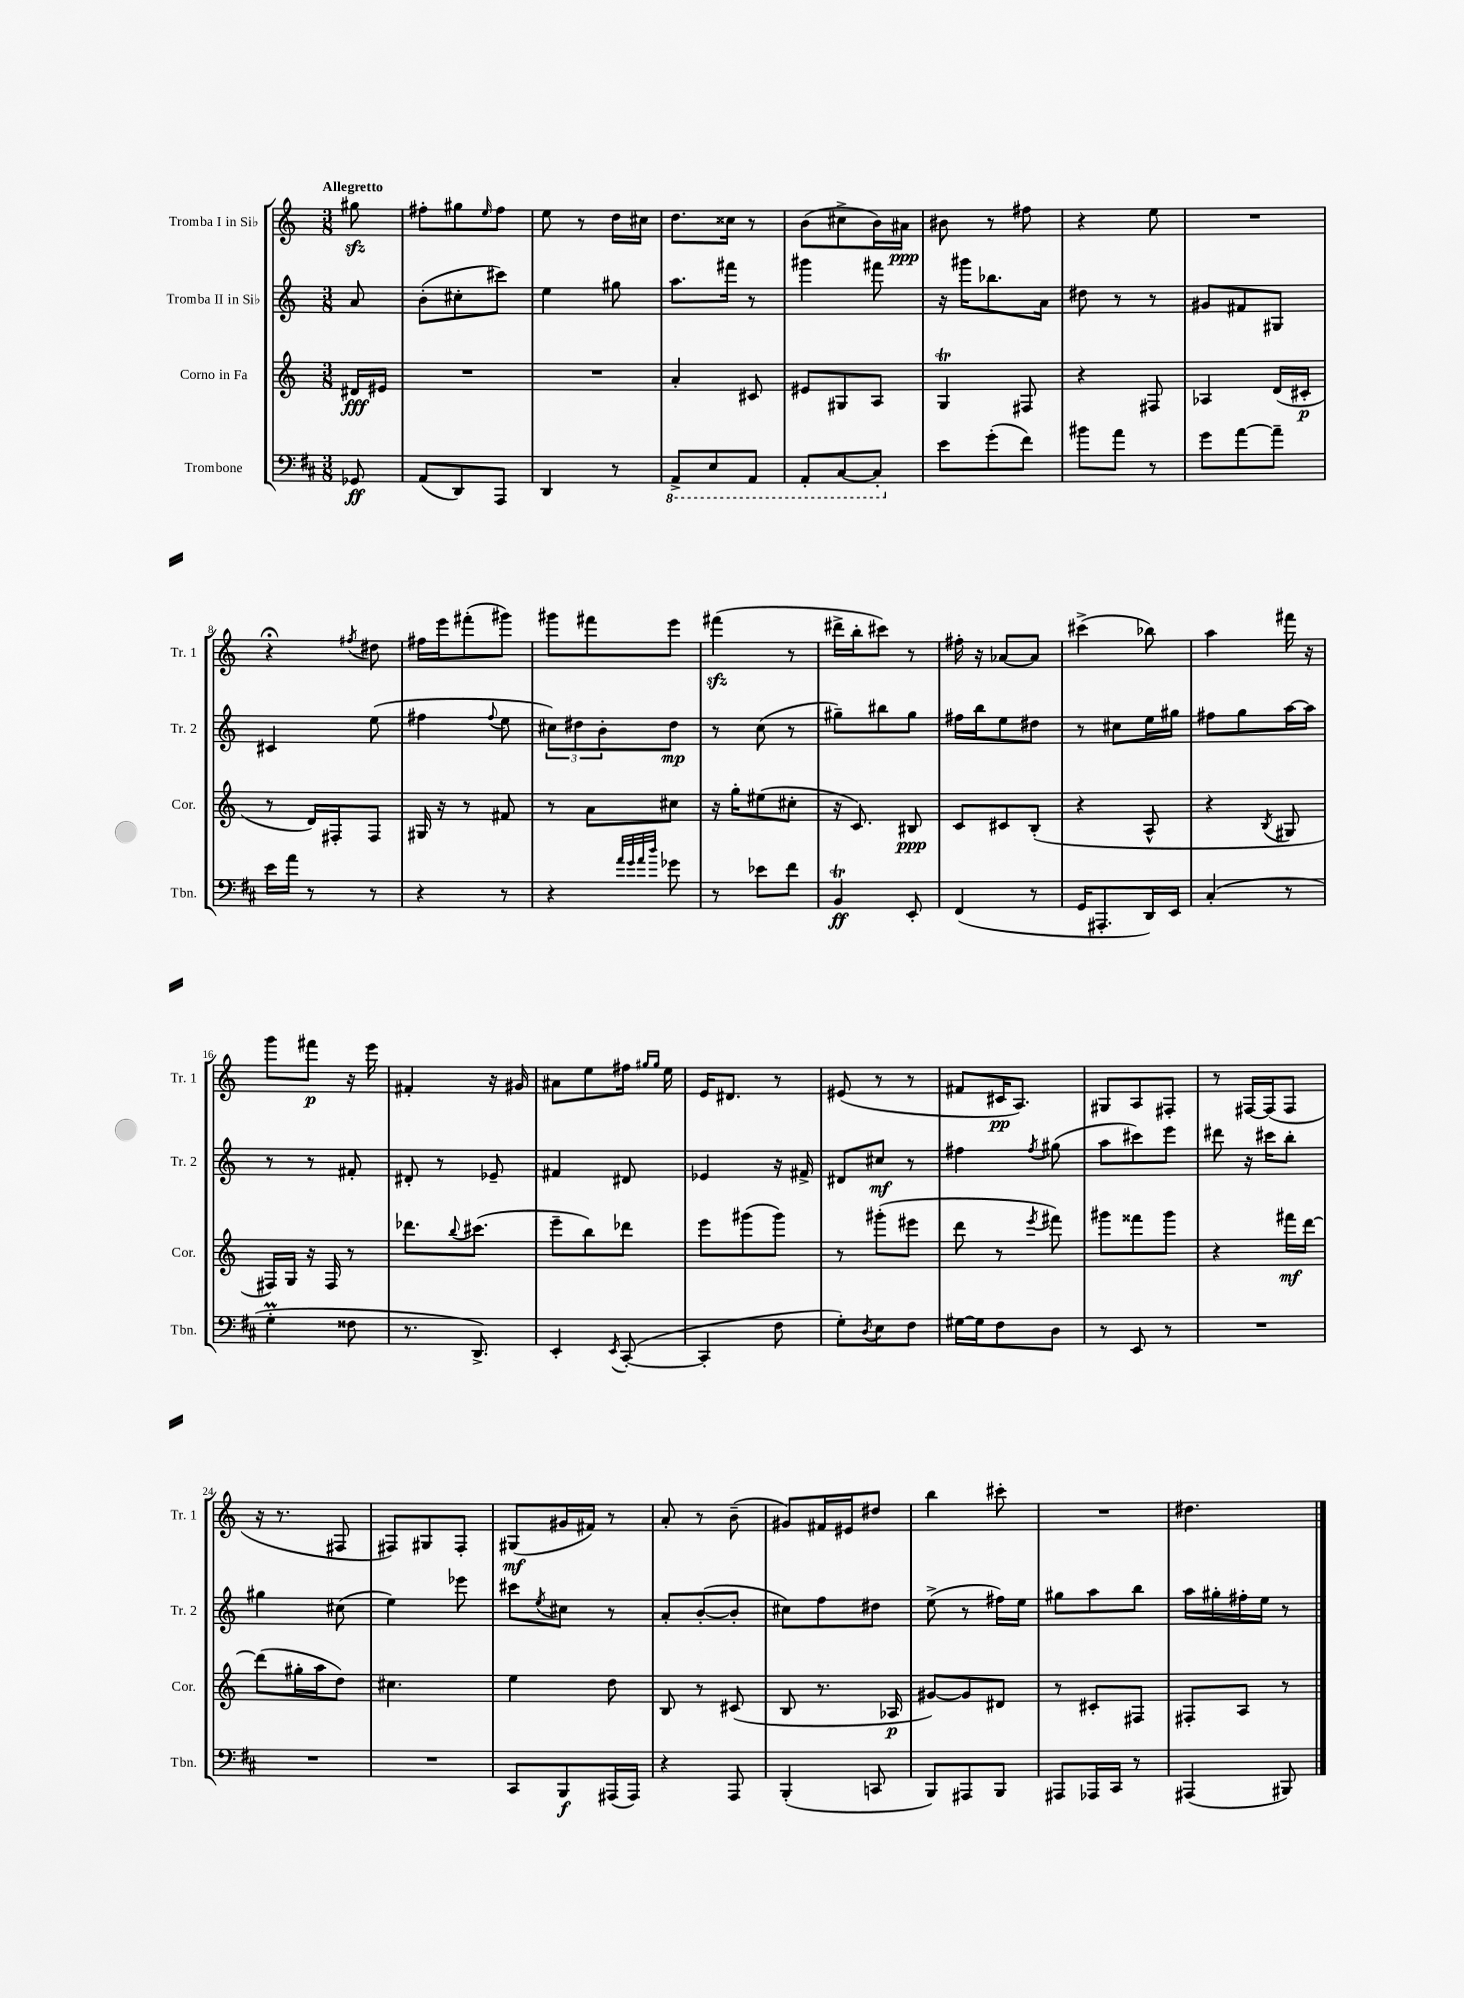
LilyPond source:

<<
\new StaffGroup <<
\new Staff = "s0" \with { instrumentName = "Tromba I in Sib" shortInstrumentName = "Tr. 1" } {
    \clef treble \key c \major \numericTimeSignature \time 3/8 \partial 8 \tempo "Allegretto"
    gis''8\sfz |
    fis''8-. gis''8 \grace { e''16 } fis''8 |
    e''8 r8 d''16 cis''16 |
    d''8. cisis''16 r8 |
    b'8( cis''8-> b'16) ais'16\ppp |
    bis'8 r8 fis''8 |
    r4 e''8 |
    R4. |
    r4\fermata \acciaccatura { fis''8 } dis''8 |
    fis''16 e'''16 fis'''8-.( gis'''8) |
    gis'''8 fis'''8 e'''8 |
    fis'''4\sfz( r8 |
    dis'''16-> b''16-. cis'''8) r8 |
    fis''16-. r16 aes'8~ aes'8 |
    cis'''4->( bes''8) |
    a''4 fis'''16 r16 |
    g'''8 fis'''8\p r16 e'''16 |
    fis'4-. r16 gis'16 |
    ais'8 e''8 fis''16 \grace { gis''16 gis''16 } e''16 |
    e'16 dis'8. r8 |
    eis'8( r8 r8 |
    fis'8 cis'16\pp a8.) |
    gis8 a8 fis8-. |
    r8 fis16~ fis16( fis8 |
    r16 r8. fis8 |
    fis8) gis8 fis8-. |
    gis8\mf( gis'16 fis'16) r8 |
    a'8-. r8 b'8--( |
    gis'8) fis'16 eis'16 dis''8 |
    b''4 cis'''8-. |
    R4. |
    dis''4. \bar "|." |
}
\new Staff = "s1" \with { instrumentName = "Tromba II in Sib" shortInstrumentName = "Tr. 2" } {
    \clef treble \key c \major \numericTimeSignature \time 3/8 \partial 8
    a'8 |
    b'8-.( cis''8-. cis'''8) |
    e''4 gis''8 |
    a''8. fis'''16 r8 |
    gis'''4 fis'''8 |
    r16 gis'''16 bes''8. a'16 |
    dis''8 r8 r8 |
    gis'8 fis'8 gis8 |
    cis'4 e''8( |
    fis''4 \appoggiatura { fis''8 } e''8 |
    \tuplet 3/2 { cis''8) dis''8 b'8-. } dis''8\mp |
    r8 c''8( r8 |
    gis''8--) bis''8 gis''8 |
    fis''16 b''16 e''8 dis''8 |
    r8 cis''8 e''16 gis''16 |
    fis''8 g''8 a''16~ a''16 |
    r8 r8 fis'8-. |
    dis'8-. r8 ees'8-- |
    fis'4 dis'8 |
    ees'4 r16 fis'16-> |
    dis'8 cis''8\mf r8 |
    fis''4 \acciaccatura { fis''8 } gis''8( |
    a''8 cis'''8) e'''8 |
    dis'''8 r16 cis'''16 b''8-. |
    gis''4 cis''8( |
    e''4) ees'''8 |
    cis'''8 \acciaccatura { e''8 } cis''8 r8 |
    a'8-. b'8~-.( b'8-. |
    cis''8) f''8 dis''8 |
    e''8->( r8 fis''16) e''16 |
    gis''8 a''8 b''8 |
    a''16 gis''16-. fis''16-. e''16 r8 \bar "|." |
}
\new Staff = "s2" \with { instrumentName = "Corno in Fa" shortInstrumentName = "Cor." } {
    \clef treble \key c \major \numericTimeSignature \time 3/8 \partial 8
    dis'16\fff eis'16 |
    R4. |
    R4. |
    a'4-. cis'8 |
    eis'8 gis8 a8 |
    g4\trill fis8 |
    r4 fis8 |
    aes4 d'16( cis'16-.\p |
    r8 d'16) fis16-. fis8 |
    gis16 r16 r8 fis'8 |
    r8 a'8 cis''8 |
    r16 g''16-. eis''8( cis''8-. |
    r16 c'8.) bis8\ppp |
    c'8 cis'8 b8-.( |
    r4 a8-^ |
    r4 \acciaccatura { b8 } gis8 |
    fis16) g16 r16 fis16 r8 |
    des'''8. \appoggiatura { b''8 } cis'''8.( |
    e'''8-- b''8) des'''8 |
    e'''8 gis'''8( gis'''8) |
    r8 gis'''8-.( eis'''8 |
    d'''8 r8 \acciaccatura { e'''8 } fis'''8) |
    gis'''8 fisis'''8 gis'''8 |
    r4 fis'''16\mf d'''16~ |
    d'''8( gis''16-. a''16 d''8) |
    cis''4. |
    e''4 d''8 |
    b8 r8 cis'8( |
    b8 r8. aes16\p |
    gis'8~) gis'8 dis'8 |
    r8 cis'8-. fis8 |
    fis8-. a8 r8 \bar "|." |
}
\new Staff = "s3" \with { instrumentName = "Trombone" shortInstrumentName = "Tbn." } {
    \clef bass \key d \major \numericTimeSignature \time 3/8 \partial 8
    ges,8\ff |
    a,8( d,8) a,,8 |
    d,4 r8 |
    \ottava #-1 a,,8-> e,8 a,,8 |
    a,,8-. cis,8~ cis,8-. \ottava #0 |
    e'8 g'8-.( fis'8) |
    bis'8 a'8 r8 |
    g'8 a'8~ a'8-- |
    e'16 a'16 r8 r8 |
    r4 r8 |
    r4 \grace { a'32 g'32 a'32 d''32 } ges'8 |
    r8 ees'8 fis'8 |
    b,4\trill\ff e,8-. |
    fis,4( r8 |
    g,16 ais,,8.-. d,16) e,16 |
    cis4-.( r8 |
    g4-.\prall fisis8 |
    r8. d,8.->) |
    e,4-. \acciaccatura { e,8 } cis,8~-.( |
    cis,4-. fis8 |
    g8-.) \acciaccatura { d8 } e8 fis8 |
    gis16~ gis16 fis8 d8 |
    r8 e,8 r8 |
    R4. |
    R4. |
    R4. |
    cis,8 b,,8\f ais,,16( ais,,16) |
    r4 a,,8 |
    b,,4-.( c,8 |
    b,,8) ais,,8 b,,8 |
    ais,,8 aes,,16 cis,16 r8 |
    ais,,4( bis,,8) \bar "|." |
}
>>
>>
